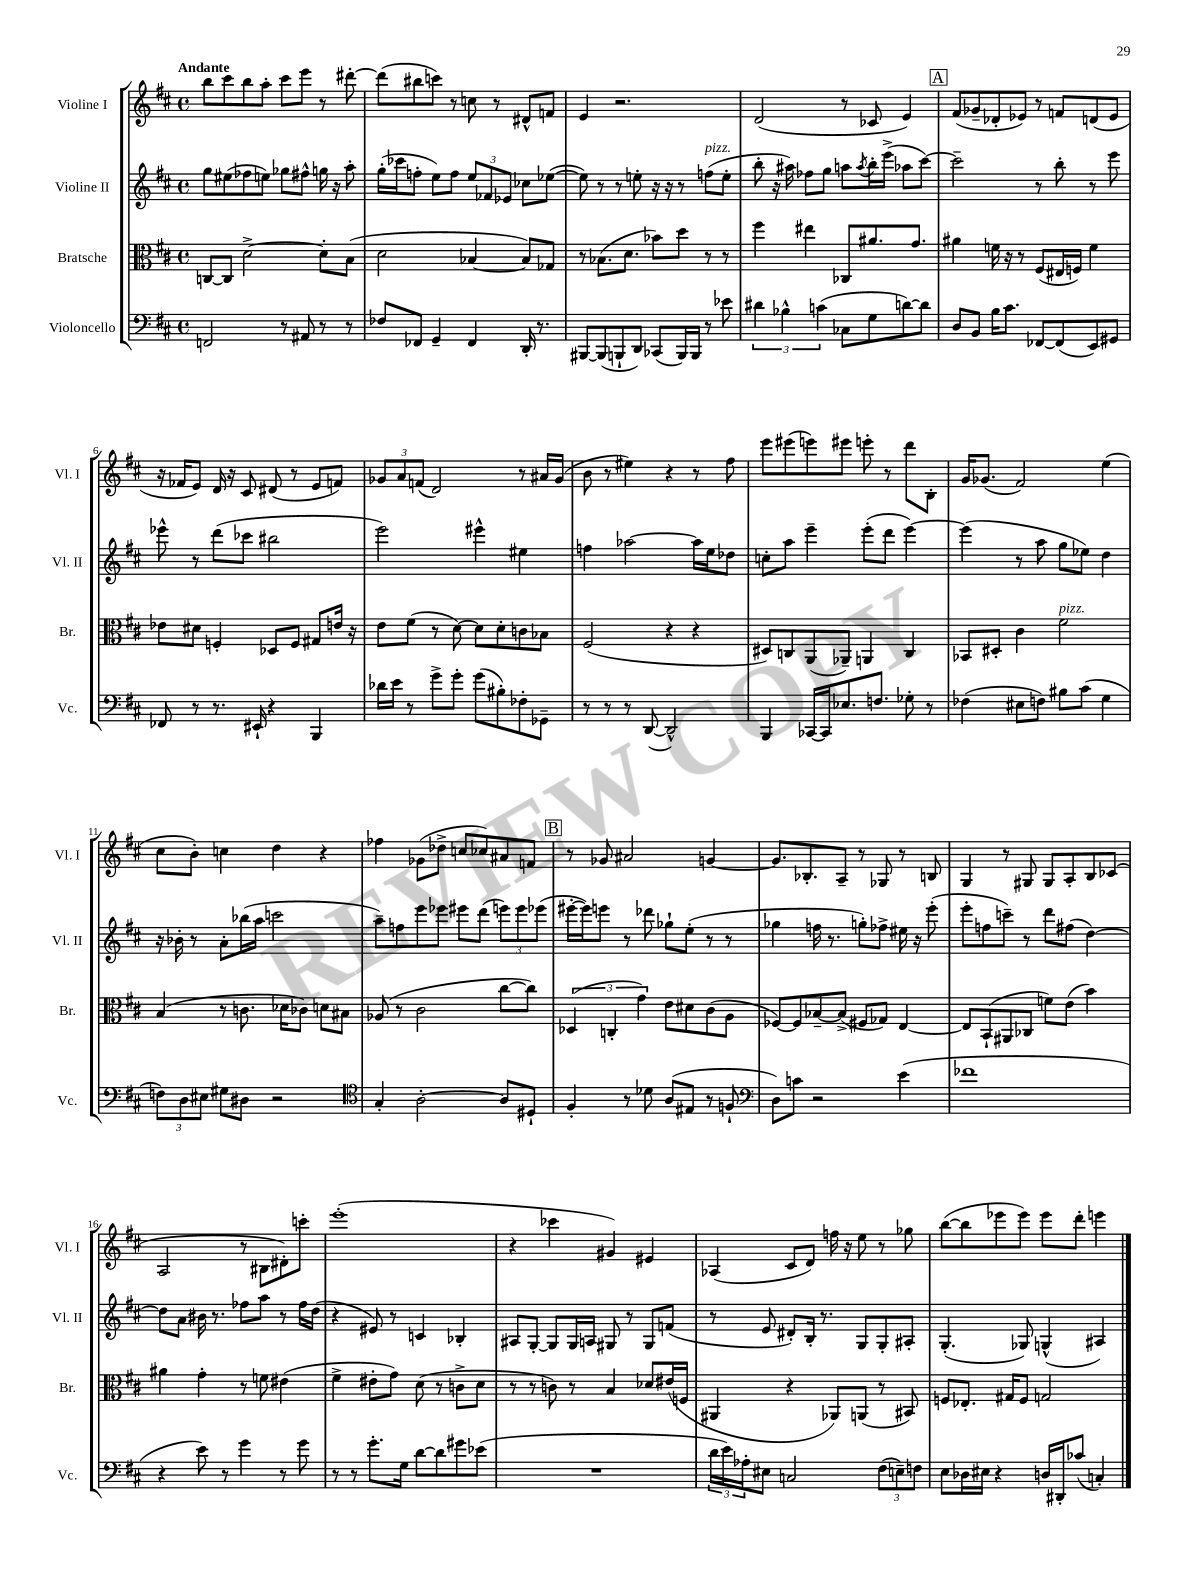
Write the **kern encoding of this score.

**kern	**kern	**kern	**kern
*staff4	*staff3	*staff2	*staff1
*clefF4	*clefC3	*clefG2	*clefG2
*k[f#c#]	*k[f#c#]	*k[f#c#]	*k[f#c#]
*M4/4	*M4/4	*M4/4	*M4/4
*met(c)	*met(c)	*met(c)	*met(c)
2FF	[8C	8gg	8bb
.	8C]	(8ee#	8ccc#
.	[2d^	8ff-	8bb
.	.	8ee)	8aa'
8r	.	8gg-	8ccc#
8AA#	.	8ff#^^	8eee
8r	8d']	16gg	8r
.	.	16r	.
8r	(8B	8aa'	[8ddd#'
=	=	=	=
8F-	2d	(16gg'	(8ddd#]
.	.	16ccc-	.
8FF-	.	8ff'	8bb#
4GG~	.	8ee)	8ccc)
.	.	8ff	8r
4FF-	[4B-	12ee	8cc
.	.	12f-	.
.	.	.	8r
.	.	12e-	.
16DD'	8B-])	8cc-	8d#^^
8.r	.	.	.
.	8G-	([8ee-	8f
=	=	=	=
[8BBB#	8r	8ee-])	4e
(8BBB#]	(8.B-	8r	.
8BBB`	.	8r	2.r
.	8.d	.	.
8DD)	.	8ee'	.
(8CC-	8b-)	16r	.
.	.	16r	.
16BBB)	8dd	8r	.
16BBB	.	.	.
8r	8r	(8ff	.
8e-	8r	8ee'	.
=	=	=	=
6d#	4ff#	8bb'	(2d
.	.	16r	.
6B-^^	.	.	.
.	.	16aa#)	.
.	4ee#	8ff-	.
(6c	.	.	.
.	.	8gg	.
8C-	8C-	8aa	8r
.	.	8qaa	.
8G	8.a#	16bb'	8c-
.	.	(16eee^	.
[8d)	.	8aa-	4e)
.	8.g	.	.
8d]	.	[8ccc#)	.
=	=	=	=
8D	4a#	2ccc#~]	(8f#
8BB	.	.	8g-~
16B	16f	.	8d-'
8.c#	16r	.	.
.	8r	.	8e-)
[8FF-	(8F#	8r	8r
(8FF-]	16E#	8bb'	8f
.	16F)	.	.
8EE)	4f	8r	(8d
8GG#	.	8eee	8e-
=	=	=	=
8FF-	8e-	8eee-^^	16r
.	.	.	16f-
8r	8d#	8r	8e)
8.r	4F'	(8ddd	16d
.	.	.	16r
.	.	8ccc-	8c#
16EE#`	.	.	.
4r	8D-	2bb#	(8d#
.	8F	.	8r
4BBB	8G#	.	8e
.	16e	.	8f)
.	16r	.	.
=	=	=	=
16d-	8e	2eee)	12g-
16e	.	.	.
.	.	.	12a
8r	(8f#	.	.
.	.	.	(12f
8g^	8r	.	2d)
8g'	[8d)	.	.
(8g	8d]	4eee#^^	.
8B#')	8d'	.	.
8F-'	8c	4ee#	8r
8GG-~	8B-	.	16a#
.	.	.	(16g-
=	=	=	=
8r	(2F#	4ff	8b
8r	.	.	8r
8r	.	[2aa-	4ee#)
([8DD	.	.	.
2DD^^])	4r	.	4r
.	4r	16aa-]	8r
.	.	16ee	.
.	.	8dd-	8ff#
=	=	=	=
4BBB	8D#)	8cc'	8eee
.	8C	8aa	(8eee#
[16CC-	(8AA	4eee~	8eee)
16CC-]	.	.	.
8.E-	8AA-~)	.	8eee#
.	4AA	(8eee'	8eee'
8.F	.	.	.
.	.	8ddd	8r
8G-'	4C	[4eee)	8ddd
8r	.	.	8B'
=	=	=	=
(4F-	8BB-	(4eee]	16g
.	.	.	(8.g-
.	8D#'	.	.
8E#	4c#	8r	2f#)
8F)	.	8aa	.
8B#	2f#	8gg	.
(8c#	.	8ee-)	.
4G	.	4dd	(4ee
=	=	=	=
12F)	(4B	16r	8cc#
.	.	16b-'	.
12D	.	.	.
.	.	8r	8b')
12E#	.	.	.
8G#	8r	8a'	4cc
8D#	8.c	(16bb-	.
.	.	16aa	.
2r	.	2ccc	4dd
.	16d-	.	.
.	8c-)	.	.
.	8d	.	4r
.	8B#	.	.
=	=	=	=
*clefC4	*	*	*
4G'	(8A-	8aa~)	4ff-
.	8r	8ff	.
[2A'	2c#	8eee	(8g-
.	.	8eee-	8dd-^
.	.	8eee#	8cc
.	.	(8ddd	8cc-)
8A]	[8cc#	12eee)	8a#
.	.	12eee	.
8D#`	8cc#])	.	8f
.	.	(12eee-	.
=	=	=	=
4F#'	(6D-	[16eee#'	8r
.	.	16eee#])	.
.	.	8eee	8g-
.	6C'	.	.
8r	.	8r	2a#
.	6g)	.	.
8d-	.	8ddd-	.
(8A	8e	8gg-`	.
8E#	8d#	(8ee'	.
8r	(8c#	8r	[4g
8F`	8A	8r	.
=	=	=	=
*clefF4	*	*	*
8D)	[8F-)	4gg-	8.g]
8c	8F-]	.	.
.	.	.	8.B-'
2r	[8B-~	16ff	.
.	.	8.r	.
.	(8B-^]	.	8A~
.	8F#	8gg')	8r
.	8G-)	8ff-^	8G-
(4e	[4E	16ee#	8r
.	.	16r	.
.	.	(8eee'	8B
=	=	=	=
1f-	8E]	8eee'	4G
.	(8BB`	8ff	.
.	8AA#	8ccc~)	8r
.	8C-	8r	8G#
.	8f)	8ddd	8G#
.	(8e	(8ff#	8A'
.	4b)	[4dd)	8B
.	.	.	(8c-
=	=	=	=
4r	4a#	8dd]	2A
.	.	8a	.
8e)	4g'	16b#	.
.	.	8.r	.
8r	.	.	.
4g	8r	8ff-	8r
.	8f	8aa	8B#
8r	(4e#	8r	8d#')
8g	.	16ff-	8ccc'
.	.	(16dd	.
=	=	=	=
8r	4f#^	4r	(1eee'
8r	.	.	.
8.g'	8e#'	8e#)	.
.	8g)	8r	.
16G	.	.	.
[8d	(8d	4c	.
8d]	8r	.	.
8g#	8c^	4B-'	.
(8e-	8d	.	.
=	=	=	=
1r	8r	8A#	4r
.	8r	[8G'	.
.	8c)	8G]	4ccc-
.	8r	16G	.
.	.	16A	.
.	4B	8G#	4g#)
.	.	8r	.
.	8d-	8G#	4e#
.	(16e#	(8f	.
.	16F	.	.
=	=	=	=
24d	4AA#	8r	(4A-
24e)	.	.	.
24A-'	.	.	.
8E#	.	8e	.
2C	4r	8d#')	8c#
.	.	16B'	8d)
.	.	8.r	.
.	8AA-)	.	16ff
.	.	.	16r
.	(8AA	8G	8ee
(12F#	8r	8G'	8r
12E~)	.	.	.
.	8BB#)	8A#'	8gg-
12F	.	.	.
=	=	=	=
8E	8F	(4.G'	([8bb
16D-	8.E-'	.	8bb]
16E#	.	.	.
4r	.	.	8eee-
.	16G#	.	.
.	8F	8G-)	8eee-)
16D	2G	(4G^^	8eee-
16DD#'	.	.	.
(8c-	.	.	8ddd'
4C')	.	4A#)	4eee
==	==	==	==
*-	*-	*-	*-
